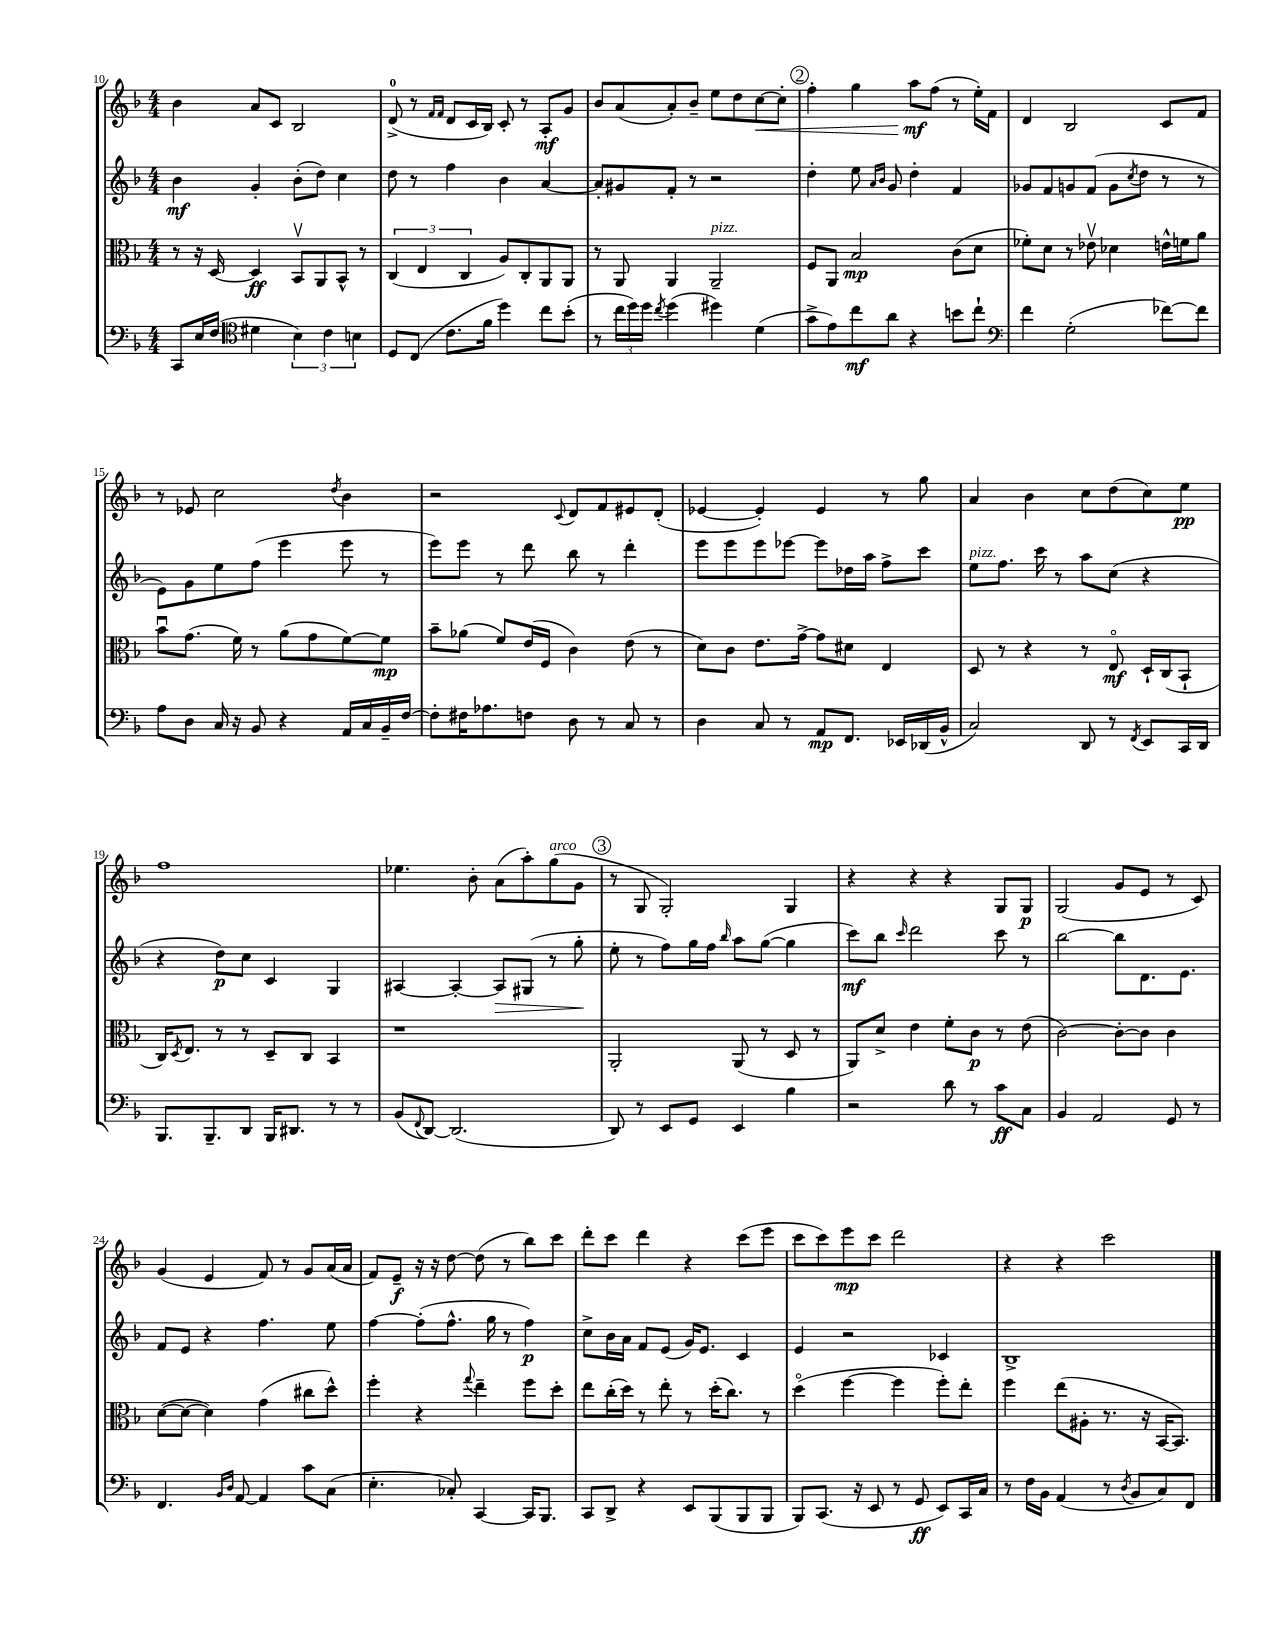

**kern	**kern	**kern	**kern
*staff4	*staff3	*staff2	*staff1
*clefF4	*clefC3	*clefG2	*clefG2
*k[b-]	*k[b-]	*k[b-]	*k[b-]
*M4/4	*M4/4	*M4/4	*M4/4
8CC	8r	4b-	4b-
16E	16r	.	.
(16F	[16D	.	.
*clefC4	*	*	*
4d#	4D]	4g'	8a
.	.	.	8c
6B-)	8BB-v	(8b-'	2B-
.	8AA	8dd)	.
6c	.	.	.
.	8BB-^^	4cc	.
6B	.	.	.
.	8r	.	.
=	=	=	=
8D	(6C	8dd	(8d^
(8C	.	8r	8r
.	6E	.	.
.	.	.	16qqf
.	.	.	16qqf
8.c	.	4ff	8d
.	6C	.	.
.	.	.	16c
16f	.	.	16B-)
4dd)	8A)	4b-	8c'
.	8C'	.	8r
8cc	8AA	[4a	8A'
(8b-'	8AA	.	8g
=	=	=	=
8r	8r	8a']	8b-
24cc	8AA	8g#	(8a
24dd)	.	.	.
24dd	.	.	.
8qcc	.	.	.
(4dd	4AA	8f'	8a')
.	.	8r	8b-~
4dd#)	2AA~	2r	8ee
.	.	.	8dd
(4d	.	.	[8cc
.	.	.	8cc']
=	=	=	=
8g^	8F	4dd'	4ff'
8e)	8AA	.	.
8cc	2B-	8ee	4gg
.	.	16qqa	.
.	.	16qqb-	.
8a	.	8g	.
4r	.	4dd'	8aa
.	.	.	(8ff
8b	(8c	4f	8r
8cc`	8d	.	16ee')
.	.	.	16f
=	=	=	=
*clefF4	*	*	*
4f	8f-')	8g-	4d
.	8d	8f	.
(2G'	8r	8g	2B-
.	8e-v	(8f	.
.	4d-	8g	.
.	.	8qcc	.
.	.	8dd	.
[8f-)	16e^^	8r	8c
.	16f	.	.
8f-]	8a	8r	8f
=	=	=	=
8A	8b-u	8e)	8r
8D	(8.g	8g	8e-
16C	.	8ee	2cc
16r	16f)	.	.
8BB-	8r	(8ff	.
4r	(8a	4eee	.
.	8g	.	.
.	.	.	8qdd
16AA	[8f)	8eee	4b-
16C	.	.	.
16BB-~	8f]	8r	.
[16F	.	.	.
=	=	=	=
8F']	8b-~	8eee)	2r
16F#	(8a-	8eee	.
8.A-	.	.	.
.	8f)	8r	.
8F	(16e	8ddd	.
.	16F	.	.
.	.	.	8qqc
8D	4c)	8bb-	8d
8r	.	8r	8f
8C	(8e	4ddd'	8e#
8r	8r	.	(8d'
=	=	=	=
4D	8d)	8eee	[4e-
.	8c	8eee	.
8C	8.e	8eee	4e-'])
8r	.	[8eee-	.
.	[16g^	.	.
8AA	8g]	8eee-]	4e-
8.FF	8d#	16dd-	.
.	.	16aa	.
.	4E	8ff^	8r
16EE-	.	.	.
(16DD-	.	8ccc	8gg
16BB-^^	.	.	.
=	=	=	=
2C)	8D	8ee	4a
.	8r	8.ff	.
.	4r	.	4b-
.	.	16ccc	.
.	.	8r	.
8DD	8r	8aa	8cc
8r	8Eo	(8cc	(8dd
8qFF	.	.	.
8EE	16D`	4r	8cc)
.	(16C	.	.
16CC	8BB-`	.	8ee
16DD	.	.	.
=	=	=	=
8.BBB-	16C)	4r	1ff
.	8qD	.	.
.	8.E	.	.
8.BBB-~	.	.	.
.	8r	8dd)	.
8DD	8r	8cc	.
16BBB-	8D~	4c	.
8.DD#	.	.	.
.	8C	.	.
8r	4BB-	4G	.
8r	.	.	.
=	=	=	=
(8BB-	1r	[4A#	4.ee-
8qqFF	.	.	.
[8DD)	.	.	.
(2.DD]	.	4A#'_	.
.	.	.	8b-'
.	.	8A#]	(8a
.	.	(8G#	8aa')
.	.	8r	(8gg
.	.	8gg'	8g
=	=	=	=
8DD)	2AA'	8ee'	8r
8r	.	8r	8G
8EE	.	8ff)	2G')
8GG	.	16gg	.
.	.	16ff	.
.	.	16qqbb-	.
4EE	(8AA	8aa	.
.	8r	([8gg	.
4B-	8D	4gg]	4G
.	8r	.	.
=	=	=	=
2r	8AA)	8ccc)	4r
.	8d^	8bb-	.
.	.	16qqccc	.
.	4e	2ddd	4r
8d	8f'	.	4r
8r	8c	.	.
8c	8r	8ccc	8G
8C	(8e	8r	8G
=	=	=	=
4BB-	[2c)	[2bb-	(2G
2AA	.	.	.
.	8c'_	8bb-]	8g
.	8c]	8.d	8e
8GG	4c	.	8r
.	.	8.e	.
8r	.	.	8c)
=	=	=	=
4.FF	([8d	8f	(4g
.	8d_	8e	.
.	4d])	4r	4e
16qqBB-	.	.	.
16qqD	.	.	.
[8AA	.	.	.
4AA]	(4g	4.ff	8f)
.	.	.	8r
8c	8cc#	.	8g
(8C	8dd^^)	8ee	(16a
.	.	.	16a
=	=	=	=
4.E'	4ff'	[4ff	8f)
.	.	.	8e~
.	4r	(8ff']	16r
.	.	.	16r
8C-')	.	8.ff^^	[8dd
.	8qqgg	.	.
[4CC	4ee~	.	(8dd]
.	.	16gg	.
.	.	8r	8r
16CC]	8ff	4ff)	8bb-)
8.BBB-	.	.	.
.	8dd'	.	8ccc
=	=	=	=
8CC	8ee	8cc^	8ddd'
8DD^	(16cc'	16b-	8ccc
.	16dd)	16a	.
4r	8r	8f	4ddd
.	8ee'	(8e	.
8EE	8r	16g)	4r
.	.	8.e	.
(8BBB-	(16dd'	.	.
.	8.cc)	.	.
8BBB-	.	4c	(8ccc
8BBB-	8r	.	8eee
=	=	=	=
8BBB-)	(4ddo	4e	8ccc
(8.CC	.	.	8ccc)
.	[4ff	2r	8eee
16r	.	.	.
8EE	.	.	8ccc
8r	4ff]	.	2ddd
8GG	.	.	.
8EE)	8ff')	4c-	.
16CC	8ee'	.	.
16C	.	.	.
=	=	=	=
8r	4ff	1B-^	4r
16F	.	.	.
16BB-	.	.	.
(4AA	(8ee	.	4r
.	8A#'	.	.
8r	8.r	.	2ccc
8qD	.	.	.
8BB-	.	.	.
.	16r	.	.
8C)	[16BB-	.	.
.	8.BB-])	.	.
8FF	.	.	.
==	==	==	==
*-	*-	*-	*-
